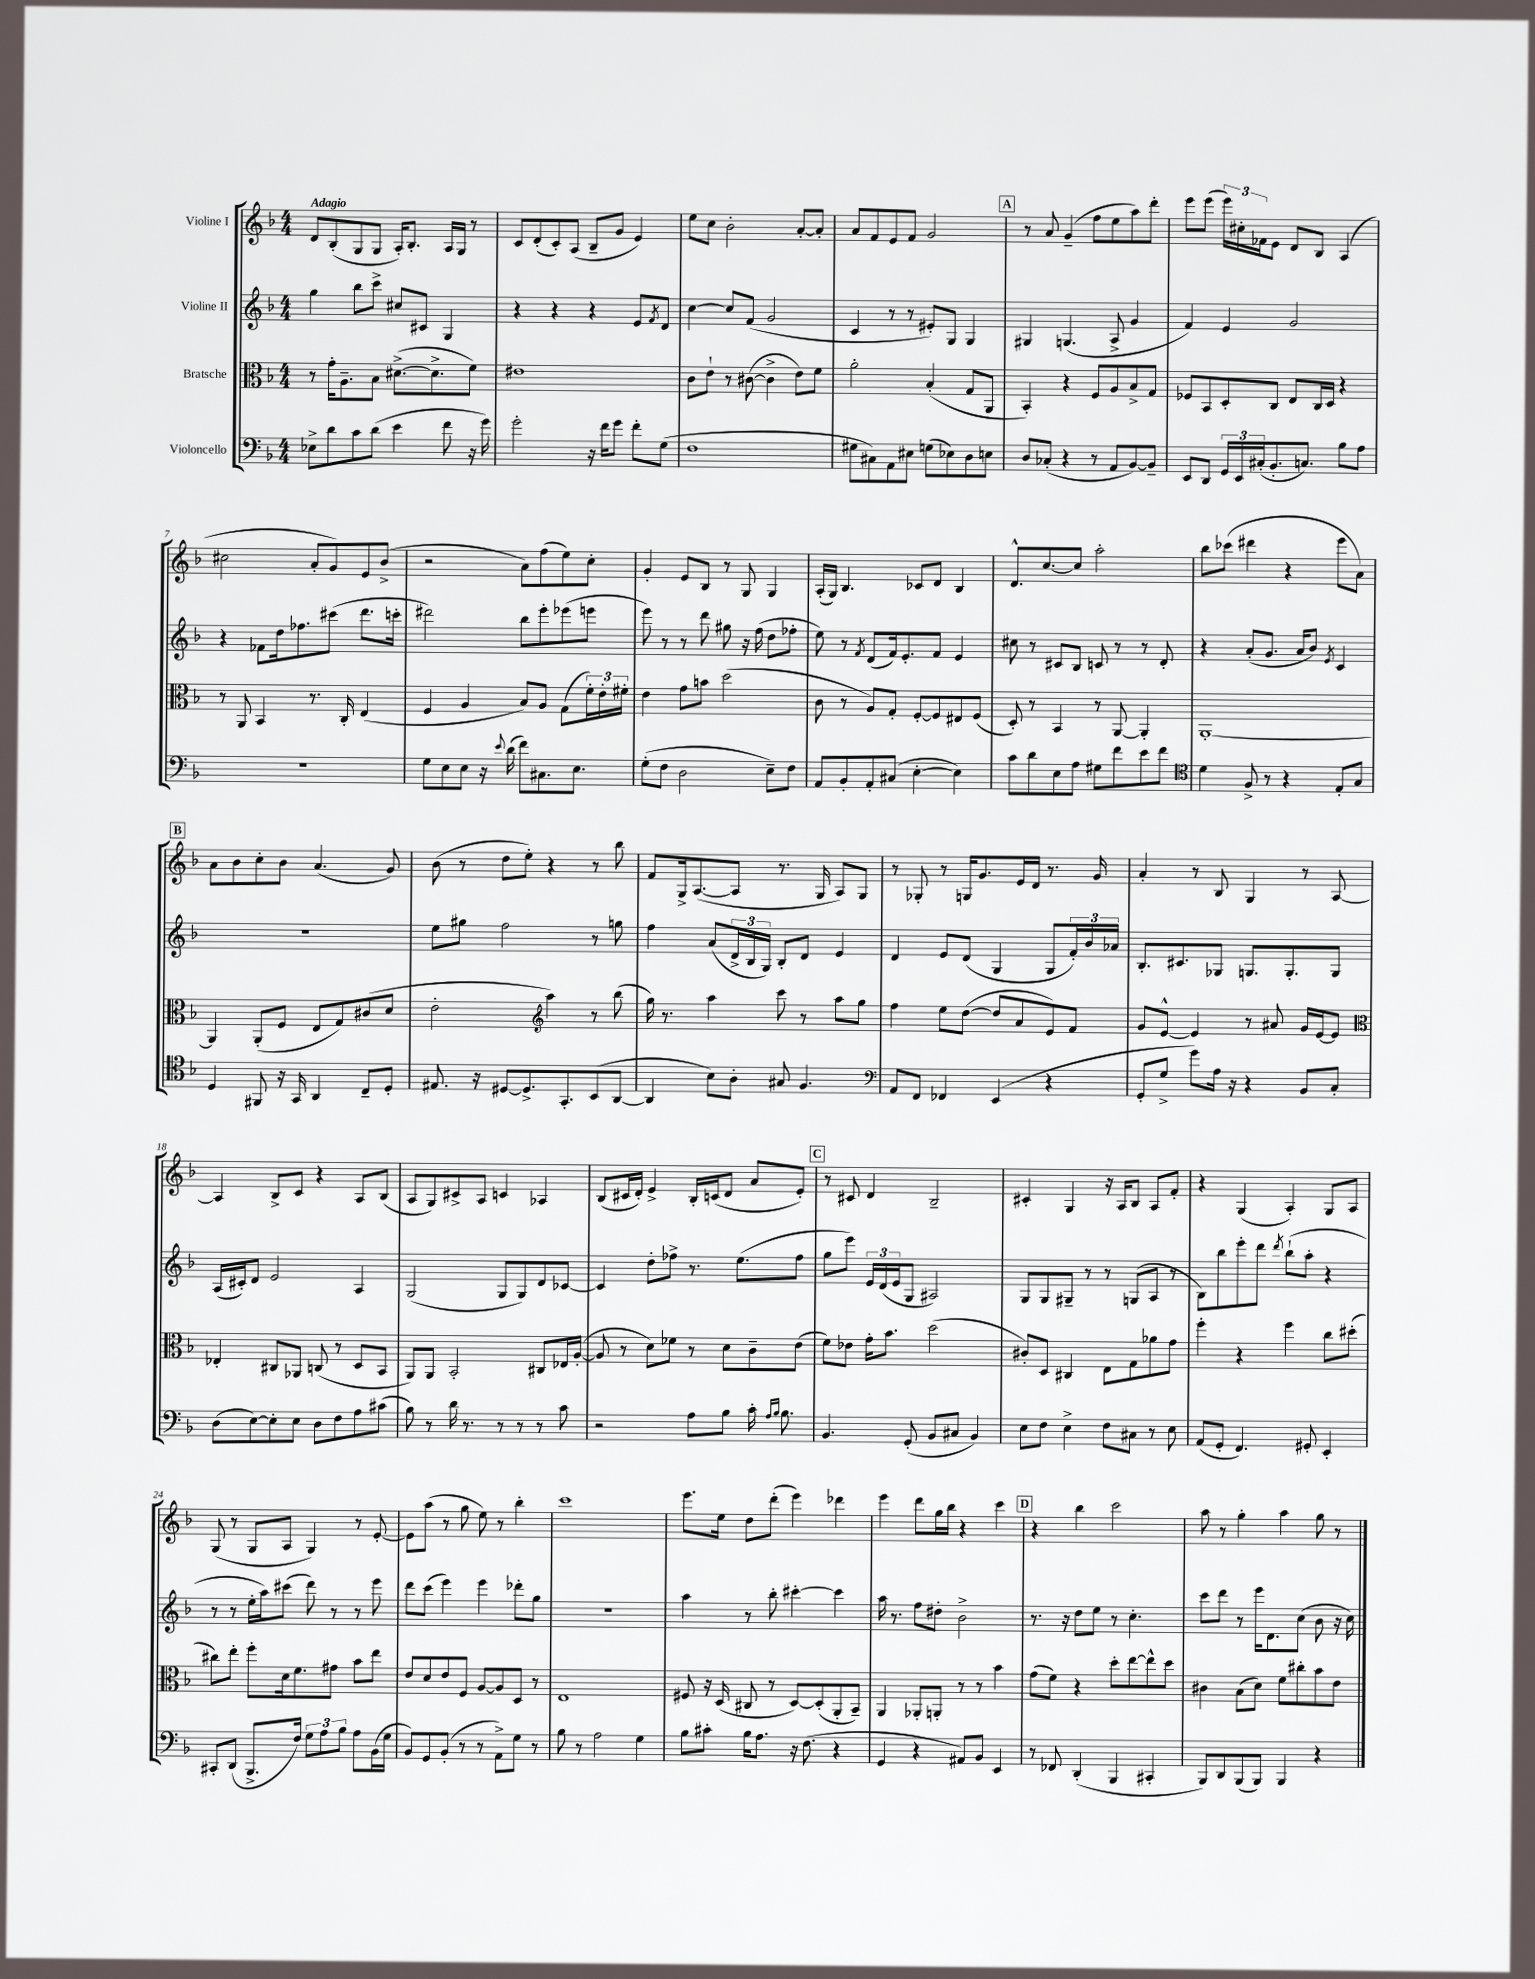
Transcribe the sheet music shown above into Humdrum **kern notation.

**kern	**kern	**kern	**kern
*staff4	*staff3	*staff2	*staff1
*clefF4	*clefC3	*clefG2	*clefG2
*k[b-]	*k[b-]	*k[b-]	*k[b-]
*M4/4	*M4/4	*M4/4	*M4/4
8E-^\L	8r	4gg\	8d/L
8d\	16g'\LK	.	(8B-'/
.	8.A~\	.	.
8c\	.	8bb-\L	8G/
(8d\J	8B-\J	8ccc^\J	8G/J
4e\	([8.d#^\L	8cc#/L	16A'/LK)
.	.	.	8.B-'/J
.	.	8c#/J	.
.	8.d#^\]	.	.
8f\	.	4G/	16A/LL
.	.	.	16G/JJ
16r	8f\J)	.	8r
16g\)	.	.	.
=	=	=	=
2g'\	1e#	4r	8c/L
.	.	.	(8d'/
.	.	4r	8c'/)
.	.	.	(8A/J
16r	.	4r	8B-~/L
16f\LK	.	.	.
8g\J	.	.	8g/J
8f'\L	.	8e/L	4e/)
.	.	8qf/	.
(8G\J	.	8d/J	.
=	=	=	=
1F	8c\L	[4cc\	8ee\L
.	8e`\J	.	8cc\J
.	8r	8cc/]L	2b-'\
.	([8c#\	(8f/J	.
.	4c#^\]	2g/	.
.	8e\L)	.	[8a'/L
.	8f\J	.	8a'/]J
=	=	=	=
8G#\L	2a'\	4c/	8a/L
8C#\)	.	.	8f/
8AA\	.	8r	8e/
8E#\J	.	8r	8f/J
(8G\L	(4B-'/	8e#'/L)	2g/
8E-\)	.	8G/J	.
8D\	8G/L	4G/	.
8E\J	8AA/J	.	.
=	=	=	=
8D/L	4BB-'/)	4G#/	8r
(8C-'/J	.	.	8a/
4r	4r	(4.G/	(4g~/
8r	8F/L	.	8ff\L
8AA/L	8A/	8A^/	8ee\
[8BB-/)	8B-^/	4g/	8aa\)
8BB-~/]J	8G/J	.	8ddd'\J
=	=	=	=
8EE/L	8F-/L	4f/)	8eee\L
8DD/J	8BB-/	.	(8eee\J
24GG/LL	8D'/	4e/	24eee\LL)
24EE/	.	.	24cc#'\
(24C#'/J	.	.	24f-\J
8.BB-'/	8C/J	.	8e\J
.	8E/L	2g/	8d/L
8.C/J)	.	.	.
.	16C/L	.	8B-/J
.	16D/JJ	.	.
8B-\L	4r	.	(4A/
8A\J	.	.	.
=	=	=	=
1r	8r	4r	2cc#\
.	8AA/	.	.
.	4BB-/	8f-\L	.
.	.	16dd\k	.
.	.	8.ff-\	.
.	8.r	.	8a'/L
.	.	(8ccc#\J	8g/)
.	16C'/	.	.
.	(4E/	8.ddd\L	8e/
.	.	.	(8b-^/J
.	.	16ccc'\Jk	.
=	=	=	=
8G\L	4F/	2ddd#\)	2r
8E\	.	.	.
8E\J	4A/	.	.
16r	.	.	.
8qqe/	.	.	.
(16d\	.	.	.
8f\L)	8B-/L)	8bb-\L	8a\L)
8.C#\	8A/J	8eee'\	(8ff\
.	(8G\L	(8eee-\	8ee\)
8.E\J	.	.	.
.	24f'\L)	8eee\J	8cc'\J
.	24e'\	.	.
.	24f#'\JJ	.	.
=	=	=	=
(8G'\L	4e\	8eee\)	4g'/
8F\J	.	8r	.
2D\	8g\L	8r	8e/L
.	8b\J	8ddd\	8B-/J
.	(2dd\	8gg#\	8r
.	.	16r	8G/
.	.	(16ff\	.
8E~\L)	.	8dd\L	4G/
8F\J	.	8ff-'\J	.
=	=	=	=
8AA/L	8c\	8ee\)	(16A'/LL
.	.	.	16G/JJ)
8BB-'/	8r	8r	4.B-/
.	.	8qf/	.
8AA'/	8A/L)	(8d/L	.
(8C#/J	8G'/J	16f/k)	.
.	.	8.e'/	.
[4E'\	[8F'/L	.	8c-/L
.	8F/]	8f/J	8d/J
4E\])	8E#/	4e/	4B-/
.	(8F/J	.	.
=	=	=	=
8c\L	8D'/)	8cc#\	8.d^^/L
8d\	8r	8r	.
.	.	.	[8.cc/
8E\	4BB-/	8c#/L	.
8A\J	.	8B-/J	8cc/]J
8G#\L	8r	8c/	2aa'\
8f\	[8AA/	8r	.
8e\	4AA'/]	8r	.
8f\J	.	8d'/	.
=	=	=	=
*clefC4	*	*	*
4d\	[1AA'	4r	8bb-\L
.	.	.	(8ccc-\J
8F^/	.	(8a'/L	4ddd#\
8r	.	8.g/J	.
4r	.	.	4r
.	.	16a/LK	.
.	.	8b-/J)	.
.	.	8qe/	.
8E'/L	.	4c/	8eee\L
8G/J	.	.	8a\J)
=	=	=	=
4D/	4AA/]	1r	8a\L
.	.	.	8b-\
8FF#/	(8AA'/L	.	8cc'\
16r	8F/J	.	8b-\J
16GG/	.	.	.
4AA/	8E/L	.	(4.a/
.	8G/)	.	.
8C~/L	(8c#/	.	.
8D'/J	8d/J	.	8g/)
=	=	=	=
8.E#/	2e'\	8ee\L	(8b-\
.	.	8gg#\J	8r
16r	.	.	.
[8D#/L	.	2ff\	8dd\L
8.D#^/]	.	.	8ee'\J)
*	*clefG2	*	*
.	4aa\)	.	4r
8.GG'/	.	.	.
(8BB-/	8r	8r	8r
[8AA/J	(8bb-\	8gg\	8bb-\
=	=	=	=
4AA/]	16gg\)	4ff\	8f/L
.	8.r	.	.
.	.	.	16G^/k
.	.	.	([8.A/
8B-\L)	4aa\	(8a/L	.
8A'\J	.	24d^/L	8A/]J
.	.	24B-/	.
.	.	24G/JJ)	.
8G#/	8ccc\	8B-'/L	8.r
4.F/	8r	8d/J	.
.	.	.	16G/
.	8aa\L	4e/	8A/L)
.	8gg\J	.	8G/J
=	=	=	=
*clefF4	*	*	*
8AA/L	4ff\	4d/	8r
8FF/J	.	.	8G-'/
4FF-/	8ee\L	8e/L	8r
.	([8dd\J	(8d/J	16G/LK
.	.	.	8.g/
(4EE/	8dd/]L	4G/	.
.	8a/	.	16e/L
.	.	.	16d/JJ
4r	8e/)	8G/L	8.r
.	8f/J	24f'/L)	.
.	.	24b-/	.
.	.	.	16g/
.	.	24a-/JJ	.
=	=	=	=
8GG'/L	8g/L	8.B-'/L	4a'/
8G^/J	[8e^^/J	.	.
.	.	8.c#/	.
8g\L)	4e/]	.	8r
16A\Jk	.	8G-/J	8B-/
16r	.	.	.
4r	8r	8.G/L	4G/
.	8a#/	.	.
.	.	8.G'/	.
8BB-/L	16g/LL	.	8r
.	[16e/J	.	.
8C'/J	8e/]J	8G/J	[8A/
=	=	=	=
*	*clefC3	*	*
(8D\L	4E-'/	(16A/LL	4A/]
.	.	16c#'/J)	.
[8E\)	.	8d/J	.
8E'\]	8C#/L	2e/	8B-^/L
8E\J	8AA-/J	.	8c/J
8D\L	(8C/	.	4r
8F\	8r	.	.
8A\	8D/L	4A/	8A/L
(8c#\J	8BB-/J	.	(8B-/J
=	=	=	=
8B-\)	8AA/L)	(2G/	8A/L
8r	8AA/J	.	8G/)
16d\	2BB-'/	.	8c#^/
8.r	.	.	.
.	.	.	8A/J
8r	.	8G/L	4c/
8r	.	8G/)	.
8r	8C#/L	8d/	4A-/
8c\	16E-/L	[8c-/J	.
.	([16A'/JJ	.	.
=	=	=	=
2r	8A/]	4c-/]	(8B-/L
.	8r	.	16c#/L
.	.	.	16d'/JJ)
.	8d\L)	8dd'\L	4e^/
.	8f-\J	8ff-^\J	.
8A\L	8r	8.r	16B-'/LL
.	.	.	(16c/J
8B-\J	8d\L	.	8d/J
.	.	(8.ee\L	.
16c'\	8c~\	.	8a/L
16qqA/LL	.	.	.
16qqB-/JJ	.	.	.
8.B-\	.	.	.
.	(8e\J	8ff-\J	8e'/J)
=	=	=	=
4.BB-/	8f\L)	8gg\L	8r
.	8e-\J	8eee\J)	8c#/
.	16g'\LK	24e/LL	4d/
.	.	(24d/	.
.	8.b-\J	.	.
.	.	24e/J	.
(8GG'/	.	8G/J	.
8BB-/L	(2dd\	2A#/)	2B-~/
8C#/J	.	.	.
4BB-/)	.	.	.
=	=	=	=
8E\L	8c#'/L)	8G/L	4c#'/
8F\J	8D/J	8G/	.
4E^\	4C#/	8G#~/J	4G/
.	.	8r	.
8F\L	8E\L	8r	16r
.	.	.	16A/LK
8C#\J	8G\	(8G/L	8B-/J
8r	8a-\	8A/J	8A/L
8E\	8g\J	8r	8f'/J
=	=	=	=
(8AA/L	4ff'\	8B-\L)	4r
8GG'/J	.	8bb-\	.
4.FF/)	4r	8eee'\	(4G/
.	.	8ddd\J	.
.	.	8qddd/	.
.	4ff\	(8bb-`\L	4A'/)
8GG#'/	.	8aa'\J	.
4EE'/	8cc\L	4r	8G/L
.	(8dd#'\J	.	8A/J
=	=	=	=
8CC#'/L	8cc#\L)	8r	(8G/
(8DD/J	8ee'\J	8r	8r
8.BBB-^/L	8ff'\L	16ee'\LL	8G/L
.	.	16aa\J)	.
.	16d\k	(8ccc#\J	8A/J
16F/Jk)	8.f\	.	.
12G\L	.	8ddd\)	4G/)
12A\	.	.	.
.	8g#\J	8r	.
12B-\J	.	.	.
8A\L	8b-\L	8r	8r
(16BB-\L	8ee\J	8eee\	[8e'/
16G\JJ	.	.	.
=	=	=	=
8BB-/L)	8e/L	8ddd\L	8e\]L
8GG/	8d/	(8ccc\J	(8aa\J
(8BB-'/J	8e/	4eee\)	8r
8r	8F/J	.	8gg\
8r	[8A/L	4eee\	8ee\)
8AA^\L)	8A/]	.	8r
8G\J	8D/J	8ddd-'\L	4bb-'\
8r	8r	8gg\J	.
=	=	=	=
8B-\	1E	1r	1ccc
8r	.	.	.
2A\	.	.	.
4G\	.	.	.
=	=	=	=
8B-\L	8F#/	4aa\	8.eee\L
8c#'\J	16r	.	.
.	(16D/	.	16ee\Jk
16B-\LK	8C#/	8r	8dd\L
8.A\J	.	.	.
.	8r	8bb-'\	(8ddd'\J
16r	[8D/L)	[4ccc#'\	4eee\)
(8.F\	.	.	.
.	(8D'/]	.	.
4r	8AA'/	4ccc#\]	4ddd-\
.	8BB-~/J)	.	.
=	=	=	=
4GG/	4AA/	16aa\	4eee\
.	.	8.r	.
4r	8AA-'/L	8ff\L	8ddd\L
.	8AA'/J	8dd#'\J	16gg\L
.	.	.	16bb-\JJ
8AA#/L)	8r	2b-^\	4r
8BB-/J	8r	.	.
4EE/	4b-\	.	4ccc\
=	=	=	=
8r	(8g\L	8.r	4r
8FF-/	8f\J)	.	.
.	.	16r	.
(4DD'/	4r	8dd\L	4bb-\
.	.	8ee\J	.
4BBB-/	8dd'\L	8r	2ccc\
.	[8ee\	4.cc'\	.
4CC#'/	8ee^^\]	.	.
.	8dd\J	.	.
=	=	=	=
8BBB-/L)	4c#\	8ccc\L	8aa\
8DD/	.	8ddd\J	8r
(8BBB-/	(8B-\L	8r	4gg'\
8BBB-/J)	8d\J)	16eee\LK	.
.	.	8.d\	.
4BBB-/	8f\L	.	4aa\
.	8cc#'\	(8cc\J	.
4r	8b-\	8b-\	8gg\
.	8e\J	16r	8r
.	.	16cc\)	.
==	==	==	==
*-	*-	*-	*-
